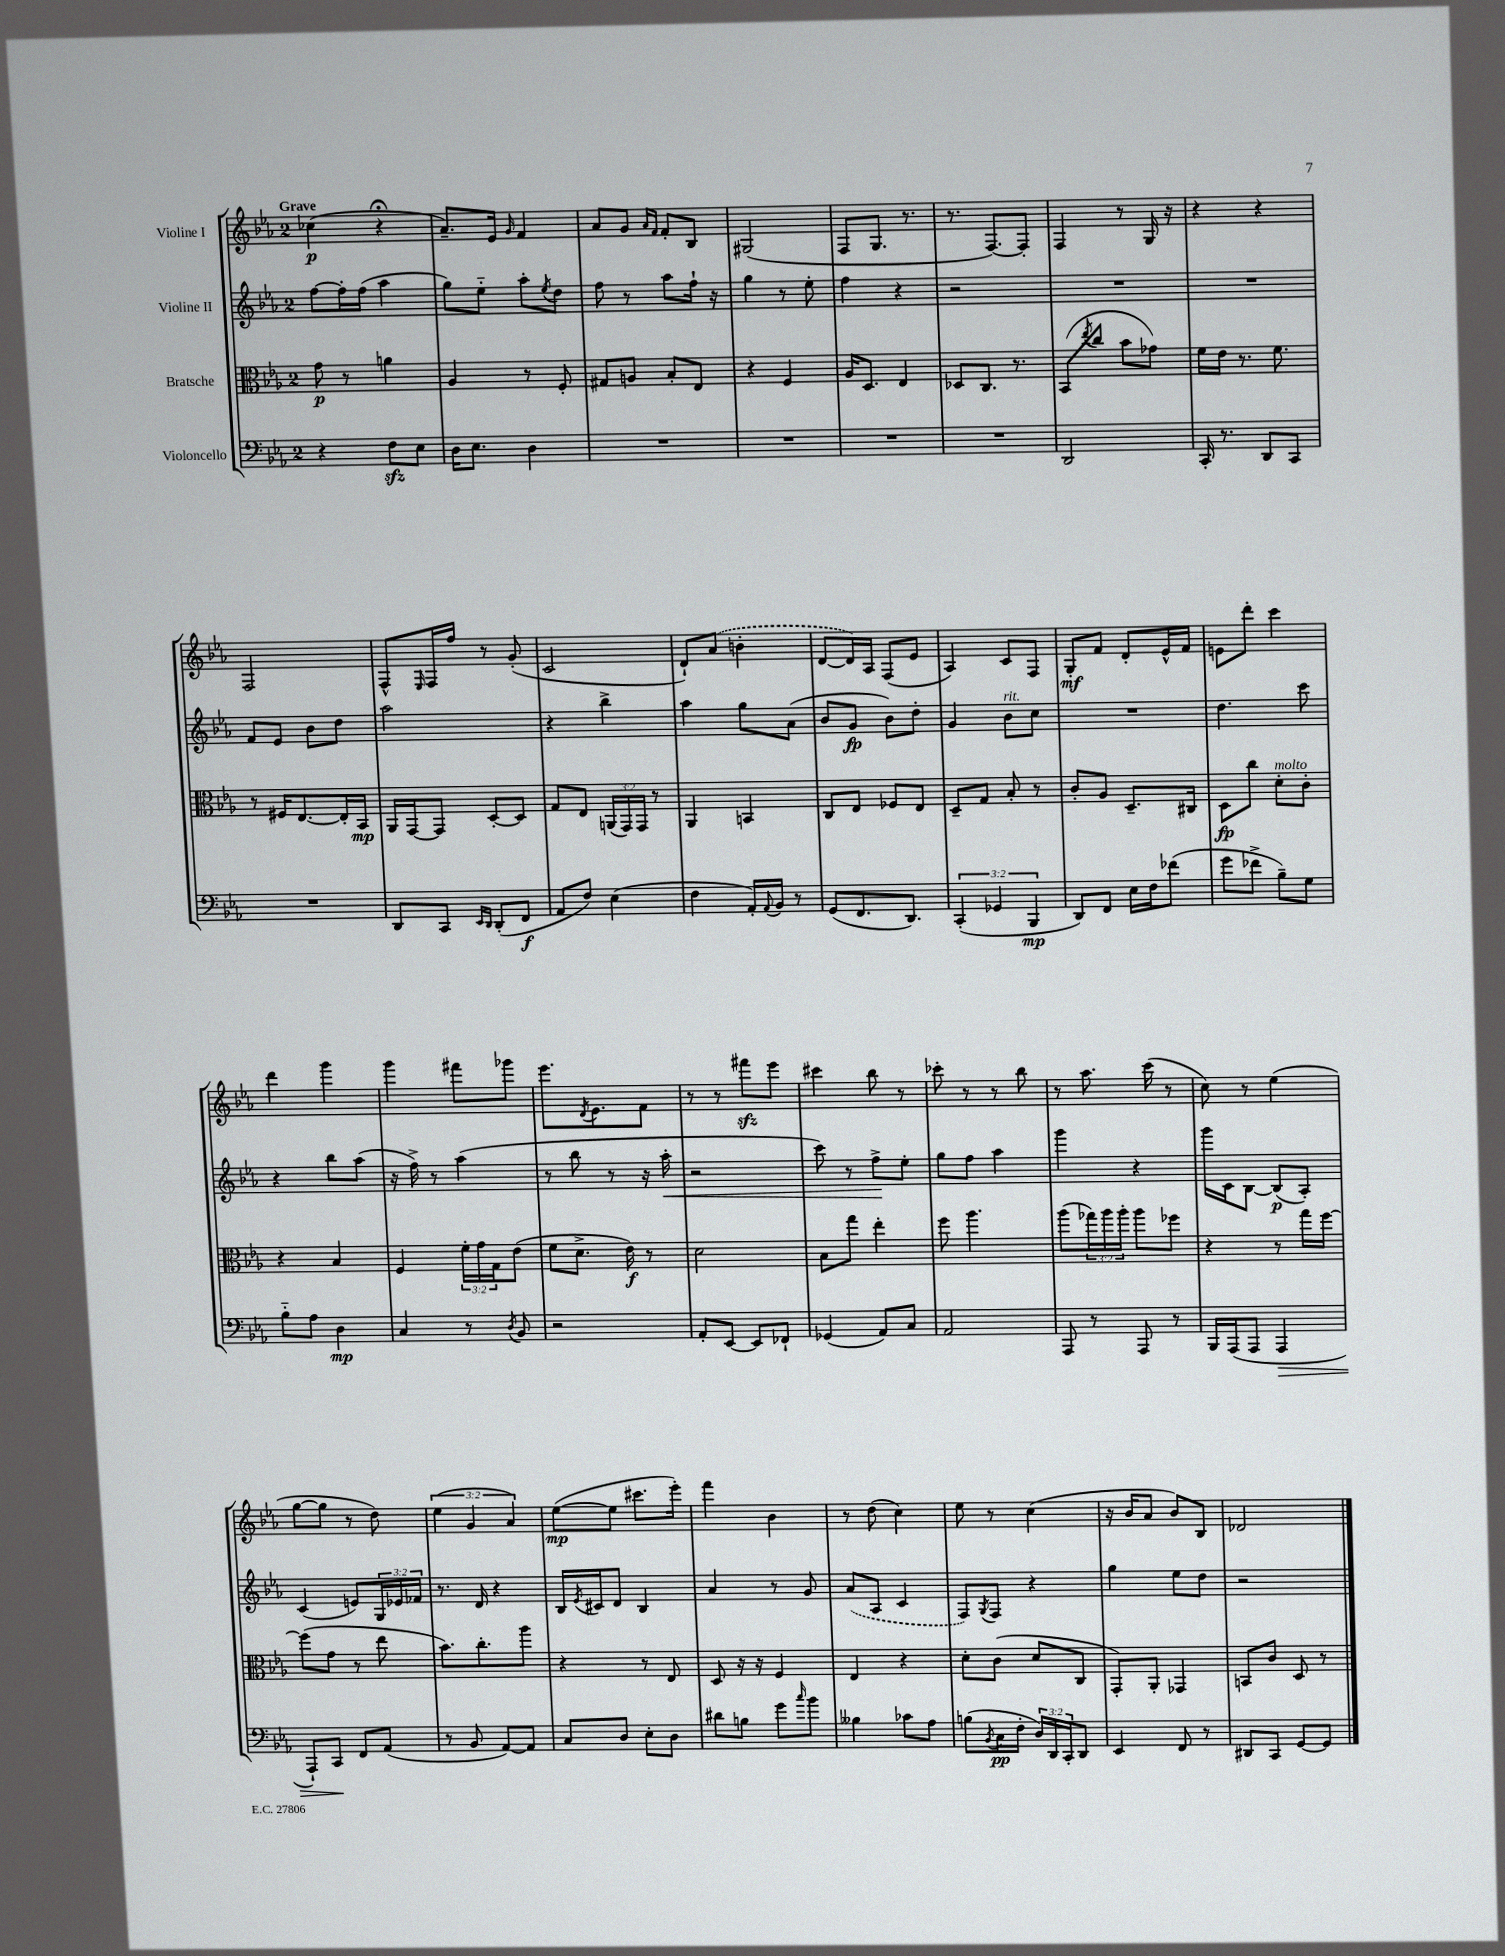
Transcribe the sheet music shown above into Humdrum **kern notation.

**kern	**kern	**kern	**kern
*staff4	*staff3	*staff2	*staff1
*clefF4	*clefC3	*clefG2	*clefG2
*k[b-e-a-]	*k[b-e-a-]	*k[b-e-a-]	*k[b-e-a-]
*M2/4	*M2/4	*M2/4	*M2/4
4r	8g	[8ff	(4cc-
.	8r	16ff']	.
.	.	(16ff	.
8F	4a	4aa-	4r;
8E-	.	.	.
=	=	=	=
16D	4A-	8gg)	8.a-~)
8.E-	.	.	.
.	.	8ee-'~	.
.	.	.	16e-
.	.	.	16qqg
4D	8r	8aa-'	4f
.	.	8qee-	.
.	8F'	8dd	.
=	=	=	=
2r	8G#	8ff	8a-
.	8A	8r	8g
.	.	.	16qqa-
.	.	.	16qqf
.	8B-'	8aa-	8f'
.	8E-	16ff`	8B-
.	.	16r	.
=	=	=	=
2r	4r	4gg	(2G#
.	4F	8r	.
.	.	8ee-'	.
=	=	=	=
2r	16A-	4ff	8F
.	8.D	.	.
.	.	.	8.G
.	4E-	4r	.
.	.	.	8.r
=	=	=	=
2r	8D-	2r	8.r
.	8.C	.	.
.	.	.	[8.F)
.	8.r	.	.
.	.	.	8F']
=	=	=	=
2DD	(8BB-	2r	4F
.	8qee-	.	.
.	8cc	.	.
.	8b-	.	8r
.	8g-)	.	16G
.	.	.	16r
=	=	=	=
16CC'	16f	2r	4r
8.r	16e-	.	.
.	8.r	.	.
8DD	.	.	4r
.	8.f	.	.
8CC	.	.	.
=	=	=	=
2r	8r	8f	2F
.	16F#	8e-	.
.	[8.E-	.	.
.	.	8b-	.
.	16E-']	8dd	.
.	16BB-	.	.
=	=	=	=
8DD	16AA-	2aa-	8F^^
.	[16GG	.	.
.	.	.	16qqE-
8CC	8GG]	.	16F
.	.	.	16ff
16qqEE-	.	.	.
16qqDD	.	.	.
(8DD'	[8D'	.	8r
8FF	8D]	.	(8g'
=	=	=	=
8AA-	8G	4r	2c
8F)	8E-	.	.
(4E-	(24AA	4bb-^	.
.	24GG)	.	.
.	24GG	.	.
.	8r	.	.
=	=	=	=
4F	4AA-	4aa-	8d`)
.	.	.	(8a-
16AA-')	4BB	8gg	4b'
8qqAA-	.	.	.
16BB-	.	.	.
8r	.	(8a-	.
=	=	=	=
(8GG	8C	8b-	[8d
8.FF	8E-	8g	16d])
.	.	.	16A-
.	8F-	8b-)	(8F
8.DD)	.	.	.
.	8E-	8dd'	8e-
=	=	=	=
(6CC'	8D~	4g	4A-)
.	8G	.	.
6GG-	.	.	.
.	8B-'	8b-	8c
6BBB-	.	.	.
.	8r	8cc	8F
=	=	=	=
8DD)	8c'	2r	8G'
8FF	8A-	.	8f
16E-	8.D~	.	8d'
16F	.	.	.
(8f-	.	.	16e-^^
.	16C#	.	16f
=	=	=	=
8g	8D	4.dd	8e
8f-^	8cc	.	8ddd'
8B-~)	8d'	.	4ccc
8G	8c'	8ccc	.
=	=	=	=
8B-'~	4r	4r	4ddd
8A-	.	.	.
4D	4B-	8bb-	4ggg
.	.	(8aa-	.
=	=	=	=
4C	4F	16r	4ggg
.	.	16ff^)	.
.	.	8r	.
8r	24f'	(4aa-	8fff#
.	24g	.	.
.	24G	.	.
8qD	.	.	.
8BB-	(8e-	.	8ggg-
=	=	=	=
2r	8f	8r	8.eee-
.	8.d^	8bb-	.
.	.	.	8qd
.	.	.	8.e-
.	.	8r	.
.	16e-)	.	.
.	8r	16r	8f
.	.	16aa-'	.
=	=	=	=
8AA-'	2d	2r	8r
[8EE-	.	.	8r
8EE-]	.	.	8fff#
8FF-`	.	.	8eee-
=	=	=	=
(4GG-	8B-	8ccc)	4ccc#
.	8gg	8r	.
8AA-)	4ee-'	8ff^	8bb-
8C	.	8ee-'	8r
=	=	=	=
2AA-	8ff	8gg	8ccc-'
.	4.aa-	8ff	8r
.	.	4aa-	8r
.	.	.	8bb-
=	=	=	=
8AAA-	(8aa-	4ggg	8r
8r	24gg-)	.	8.aa-
.	24aa-	.	.
.	24aa-'	.	.
8AAA-	8aa-	4r	.
.	.	.	(16ccc
8r	8ff-	.	8r
=	=	=	=
16BBB-	4r	16ggg	8cc)
(16AAA-	.	16c	.
8AAA-	.	[8B-	8r
4AAA-	8r	(8B-]	(4ee-
.	16gg	8A-')	.
.	[16ff	.	.
=	=	=	=
8AAA-`)	(8ff]	(4c	[8gg
8CC	8g	.	8gg]
8FF	8r	8e)	8r
(8AA-	8ee-	24G	8dd)
.	.	24e-	.
.	.	24f-	.
=	=	=	=
8r	8.b-)	8.r	(6ee-
8BB-	.	.	.
.	.	.	6g
.	8.cc'	16d	.
[8AA-)	.	4r	.
.	.	.	6a-)
8AA-]	8aa-	.	.
=	=	=	=
8C	4r	16B-	([8ee-
.	.	8qe-	.
.	.	16c#	.
8D	.	8d	8ee-]
8E-'	8r	4B-	8.ccc#
8D	8E-	.	.
.	.	.	16eee-')
=	=	=	=
8d#	8D	4a-	4fff
8B	16r	.	.
.	16r	.	.
8g	4F	8r	4b-
16qqcc	.	.	.
8b-	.	8g	.
=	=	=	=
4B--	4E-	(8a-	8r
.	.	8A-	(8dd
8c-	4r	4c	4cc)
8A-	.	.	.
=	=	=	=
(8B	8d'	8F)	8ee-
8qBB-	.	8qG	.
16C	(8c	8F	8r
16F'	.	.	.
24D)	8d	4r	(4cc
24DD	.	.	.
24CC'	.	.	.
8DD	8C	.	.
=	=	=	=
4EE-	8GG')	4gg	16r
.	.	.	16b-
.	8AA-'	.	8a-
8FF	4GG-	8ee-	8b-)
8r	.	8dd	8B-
=	=	=	=
8DD#	8BB	2r	2d-
8CC	8c	.	.
[8GG	8D	.	.
8GG]	8r	.	.
==	==	==	==
*-	*-	*-	*-
